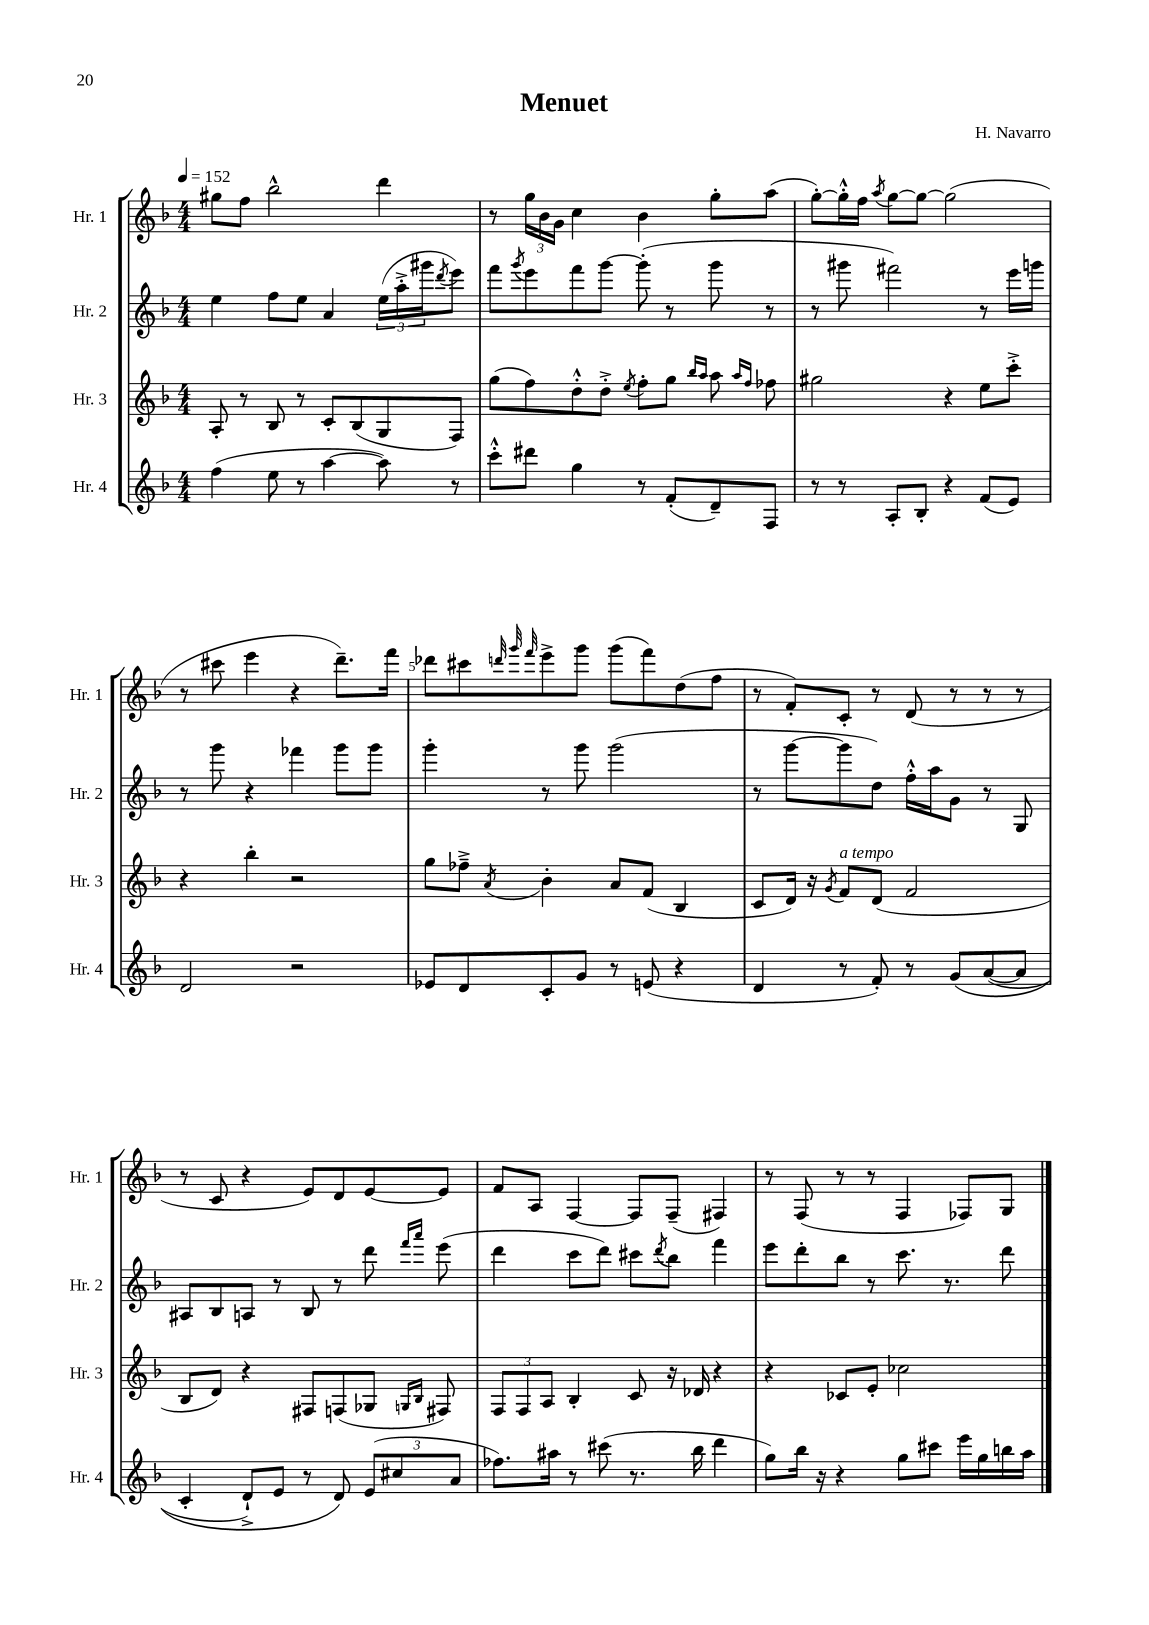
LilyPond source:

\header { title = "Menuet" composer = "H. Navarro" }
<<
\new StaffGroup <<
\new Staff = "s0" \with { instrumentName = "Hr. 1" shortInstrumentName = "Hr. 1" } {
    \clef treble \key f \major \numericTimeSignature \time 4/4 \tempo 4 = 152
    gis''8 f''8 bes''2-^ d'''4 |
    r8 \tuplet 3/2 { g''16 bes'16 g'16 } c''4 bes'4 g''8-. a''8( |
    g''8~-.) g''16-.-^ f''16 \acciaccatura { a''8 } g''8~ g''8~ g''2( |
    r8 cis'''8 e'''4 r4 d'''8.--) f'''16 |
    des'''8 cis'''8 \grace { d'''32 g'''32 f'''32 } e'''8-> g'''8 g'''8( f'''8) d''8( f''8 |
    r8 f'8-.) c'8-. r8 d'8( r8 r8 r8 |
    r8 c'8 r4 e'8) d'8 e'8~ e'8 |
    f'8 a8 f4~ f8 f8--( fis4) |
    r8 f8( r8 r8 f4 fes8) g8 \bar "|." |
}
\new Staff = "s1" \with { instrumentName = "Hr. 2" shortInstrumentName = "Hr. 2" } {
    \clef treble \key f \major \numericTimeSignature \time 4/4
    e''4 f''8 e''8 a'4 \tuplet 3/2 { e''16( a''16-.-> gis'''16 } \acciaccatura { d'''8 } e'''8) |
    f'''8 \acciaccatura { g'''8 } e'''8 f'''8 g'''8~ g'''8-.( r8 g'''8 r8 |
    r8 gis'''8 fis'''2) r8 e'''16 g'''16 |
    r8 g'''8 r4 fes'''4 g'''8 g'''8 |
    g'''4-. r8 g'''8 g'''2( |
    r8 g'''8~ g'''8 d''8) f''16-.-^ a''16 g'8 r8 g8 |
    ais8 bes8 a8 r8 bes8 r8 d'''8 \grace { f'''16 a'''16 } e'''8( |
    d'''4 c'''8 d'''8) cis'''8 \acciaccatura { d'''8 } bes''8 f'''4 |
    e'''8 d'''8-. bes''8 r8 c'''8. r8. d'''8 \bar "|." |
}
\new Staff = "s2" \with { instrumentName = "Hr. 3" shortInstrumentName = "Hr. 3" } {
    \clef treble \key f \major \numericTimeSignature \time 4/4
    a8-. r8 bes8 r8 c'8-. bes8( g8 f8) |
    g''8( f''8) d''8-.-^ d''8-.-> \acciaccatura { e''8 } f''8-. g''8 \grace { bes''16 a''16 } a''8 \grace { a''16 f''16 } fes''8 |
    gis''2 r4 e''8 c'''8-.-> |
    r4 bes''4-. r2 |
    g''8 fes''8---> \acciaccatura { a'8 } bes'4-. a'8 f'8( bes4 |
    c'8 d'16) r16 \acciaccatura { g'8 } f'8^\markup { \italic "a tempo" } d'8( f'2 |
    bes8 d'8) r4 fis8 f8( ges8 \grace { g16 bes16 } fis8) |
    \tuplet 3/2 { f8 f8 a8 } bes4-. c'8 r16 des'16 r4 |
    r4 ces'8 e'8-. ces''2 \bar "|." |
}
\new Staff = "s3" \with { instrumentName = "Hr. 4" shortInstrumentName = "Hr. 4" } {
    \clef treble \key f \major \numericTimeSignature \time 4/4
    f''4( e''8 r8 a''4~ a''8) r8 |
    c'''8-.-^ dis'''8 g''4 r8 f'8-.( d'8--) f8 |
    r8 r8 a8-. bes8-. r4 f'8( e'8) |
    d'2 r2 |
    ees'8 d'8 c'8-. g'8 r8 e'8( r4 |
    d'4 r8 f'8-.) r8 g'8\( a'8~( a'8 |
    c'4-. d'8-!->) e'8 r8 d'8\) \tuplet 3/2 { e'8( cis''8 a'8 } |
    fes''8.) ais''16 r8 cis'''8( r8. bes''16 d'''4 |
    g''8) bes''16 r16 r4 g''8 cis'''8 e'''16 g''16 b''16 a''16 \bar "|." |
}
>>
>>
\layout { \context { \Score \override BarNumber.break-visibility = ##(#f #t #t) barNumberVisibility = #(every-nth-bar-number-visible 5) } }
